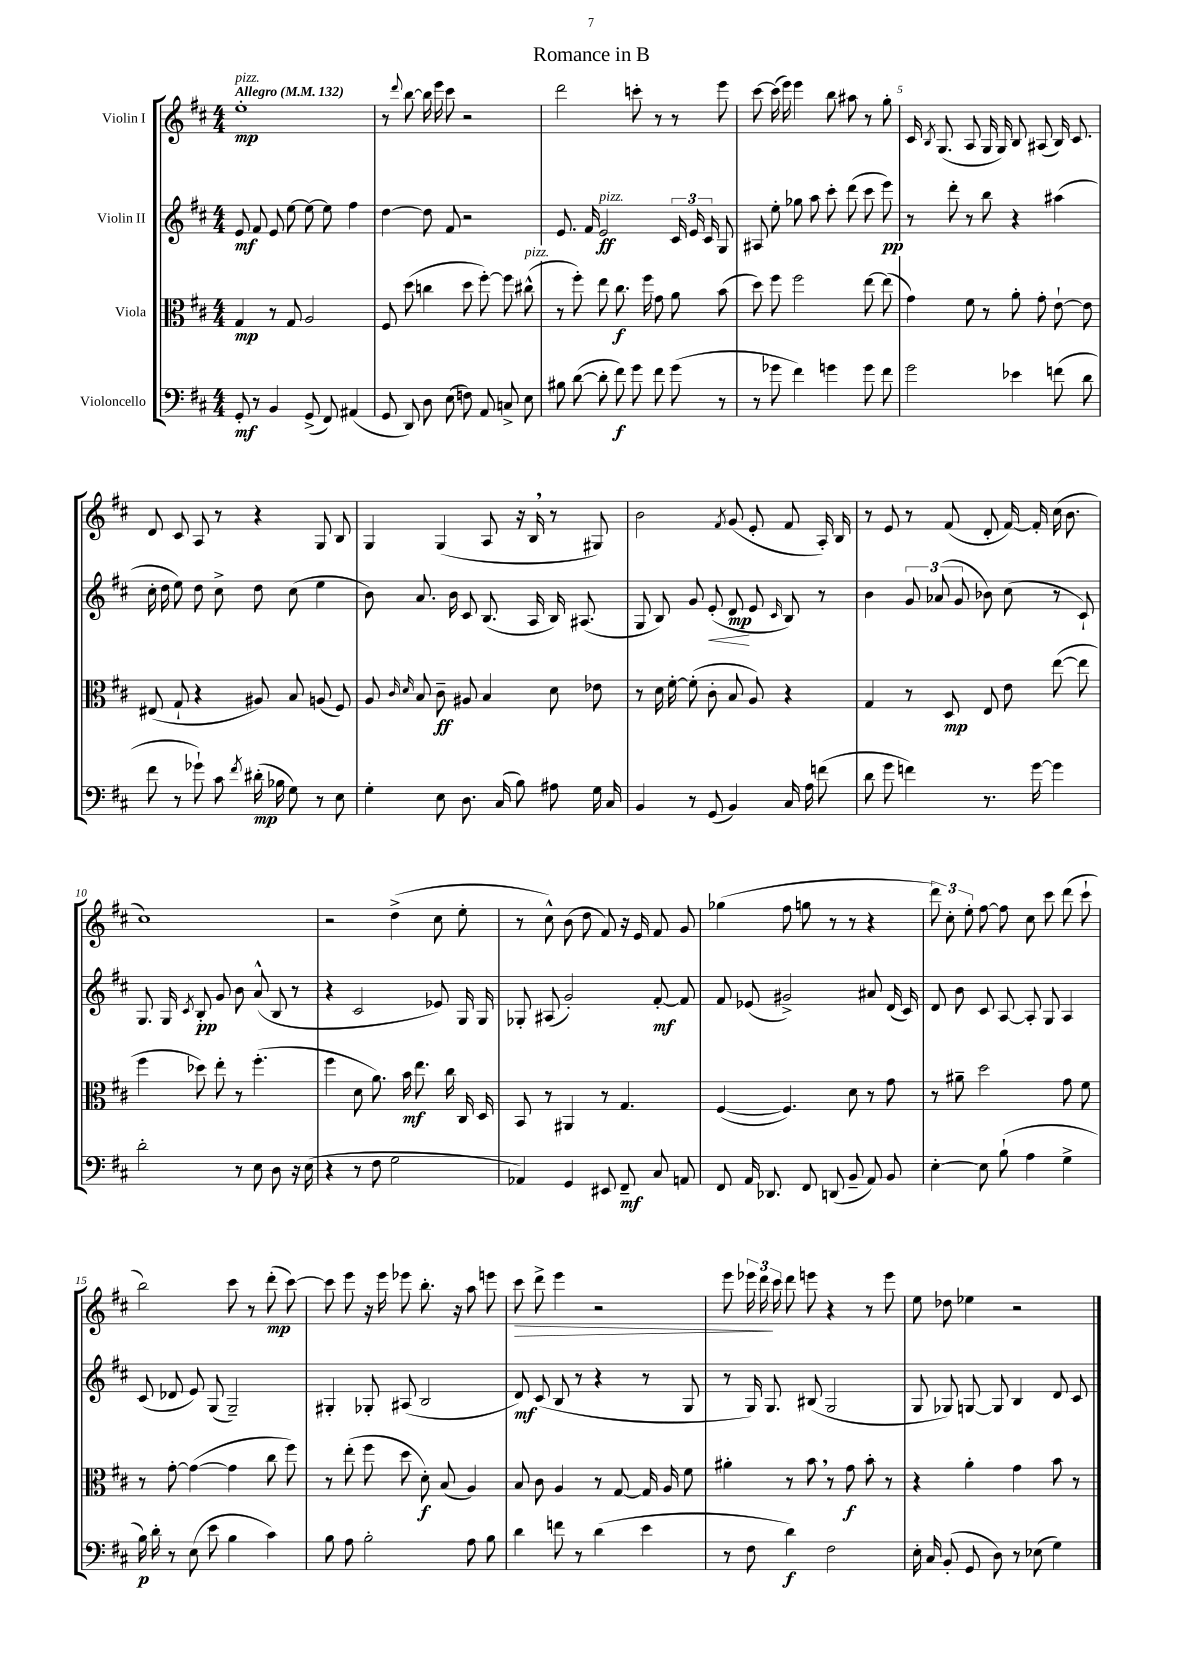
\header { title = "Romance in B" }
<<
\new StaffGroup <<
\new Staff = "s0" \with { instrumentName = "Violin I" } {
    \clef treble \key d \major \numericTimeSignature \time 4/4 \tempo "Allegro" 4 = 132
    \autoBeamOff e''1-.\mp^\markup { \italic "pizz." } |
    r8 \appoggiatura { d'''8 } b''8~ b''16 e'''16 cis'''8 r2 |
    d'''2 c'''8-. r8 r8 e'''8 |
    cis'''8~ cis'''16( e'''16) e'''4 b''8 ais''8 r8 g''8-. |
    cis'16 \acciaccatura { b8 } g8.( a8 g16 g16) b8 ais8( b16) cis'8. |
    d'8 cis'8 a8 r8 r4 g8 b8 |
    g4 g4( a8 r16 b16 \breathe r8 gis8) |
    b'2 \acciaccatura { fis'8 } g'8( e'8-. fis'8 a16-.) b16 |
    r8 e'8 r8 fis'8( d'8-. fis'16~) fis'16-. cis''16( b'8. |
    cis''1) |
    r2 d''4->( cis''8 e''8-. |
    r8 cis''8-^) b'8( d''8 fis'8) r16 e'16 fis'8 g'8 |
    ges''4( fis''8 g''8 r8 r8 r4 |
    \tuplet 3/2 { d'''8) cis''8-. e''8-. } fis''8~ fis''8 cis''8 cis'''8 d'''8( cis'''8-! |
    b''2) cis'''8 r8 d'''8-.\mp( cis'''8~) |
    cis'''8 e'''8 r16 e'''16 ees'''8 b''8.-. r16 a''8 e'''8 |
    cis'''8\> d'''8-> e'''4 r2 |
    e'''8 \tuplet 3/2 { ees'''16 d'''16\! cis'''16 } d'''8 e'''8 r4 r8 e'''8 |
    e''8 des''8 ees''4 r2 \bar "|." |
}
\new Staff = "s1" \with { instrumentName = "Violin II" } {
    \clef treble \key d \major \numericTimeSignature \time 4/4
    \autoBeamOff e'8\mf fis'8 e'8 e''8~ e''8~ e''8 fis''4 |
    d''4~ d''8 fis'8 r2 |
    e'8. fis'16 e'2\ff^\markup { \italic "pizz." } \tuplet 3/2 { cis'16 e'16 cis'16 } g8 |
    ais8 e''8-. ges''8 a''8 cis'''8-. d'''8( cis'''8 e'''8\pp) |
    r8 d'''8-. r8 b''8 r4 ais''4( |
    cis''16-. d''16 e''8) d''8 cis''8-> d''8 cis''8( e''4 |
    b'8) a'8. b'16 cis'8 b8.( a16 b16) ais8.( |
    g8 b8) g'8 e'8-.\<( d'8\mp\! e'8 \grace { cis'16 } b8) r8 |
    b'4 \tuplet 3/2 { g'8 aes'8( g'8 } bes'8) cis''8( r8 cis'8-!) |
    g8. g16 \acciaccatura { cis'8 } b8-.\pp g'8 b'8 a'8-^( b8 r8 |
    r4 cis'2 ees'8) g16 g16 |
    ges8-. ais8( g'2-.) fis'8~-.\mf fis'8 |
    fis'8 ees'8( gis'2->) ais'8 d'16( cis'16) |
    d'8 b'8 cis'8 a8~ a8-. g8 a4 |
    cis'8( des'8 e'8) g8( g2--) |
    gis4-. ges8-. ais8( b2 |
    d'8\mf) cis'8( b8 r8 r4 r8 g8 |
    r8 g16) g8. bis8( g2 |
    g8 ges8) g8~ g8 b4 d'8 cis'8 \bar "|." |
}
\new Staff = "s2" \with { instrumentName = "Viola" } {
    \clef alto \key d \major \numericTimeSignature \time 4/4
    \autoBeamOff g4\mp r8 g8 a2 |
    fis8 d''8( c''4 d''8 fis''8~-.) fis''8 cis''8-^^\markup { \italic "pizz." }( |
    r8 fis''8-.) e''8 cis''8.\f fis''16 g'8 a'8 b'8( |
    d''8) fis''8 fis''2 e''8~ e''8( |
    g'4) fis'8 r8 a'8-. g'8-. e'8~-! e'8 |
    eis8( g8-! r4 ais8) b8 a8( fis8) |
    a8 \grace { cis'16 d'16 } b8 cis'8--\ff ais8 b4 d'8 ees'8 |
    r8 d'16 fis'16~-. fis'8-.( cis'8-. b8 a8) r4 |
    g4 r8 d8\mp e8 e'8 e''8~( e''8 |
    fis''4 des''8) e''8-. r8 fis''4.-.( |
    fis''4 d'8 a'8.) b'16\mf e''8. cis''16 cis16 d16 |
    b,8 r8 ais,4 r8 g4. |
    fis4~( fis4.) d'8 r8 g'8 |
    r8 ais'8-- d''2 g'8 fis'8 |
    r8 g'8~-. g'4~( g'4 cis''8 fis''8) |
    r8 e''8-.( fis''8 d''8 d'8-.\f) b8( a4) |
    b8 cis'8 a4 r8 g8~ g16 a16 fis'8 |
    ais'4-. r8 b'8 \breathe r8 g'8\f b'8-. r8 |
    r4 a'4-. g'4 b'8 r8 \bar "|." |
}
\new Staff = "s3" \with { instrumentName = "Violoncello" } {
    \clef bass \key d \major \numericTimeSignature \time 4/4
    \autoBeamOff g,8-.\mf r8 b,4 g,8->( fis,8) ais,4( |
    g,8 d,8) d8 e8( f8) a,8 c8-> e8 |
    bis8 d'8~( d'8-. fis'8\f) g'8 fis'8 g'8( r8 |
    r8 ges'8 fis'4) g'4 g'8 fis'8 |
    g'2 ees'4 f'8( d'8 |
    fis'8 r8 ges'8-!) cis'8 \acciaccatura { fis'8 } dis'16-.\mp( bes16 g8) r8 e8 |
    g4-. e8 d8. cis16( b8) ais8 g16 cis16 |
    b,4 r8 g,8( b,4) cis16 a16 f'8( |
    d'8 g'8 f'4) r8. g'16~ g'4 |
    d'2-. r8 e8 d8 r16 e16( |
    r4 r8 fis8 g2 |
    aes,4) g,4 eis,8 fis,8--\mf cis8 a,8 |
    fis,8 a,16 des,8. fis,8 d,8( b,8-- a,8) b,8 |
    e4~-. e8 b8-!( a4 g4-> |
    b16\p) d'16-. r8 e8( e'8 b4 cis'4) |
    b8 a8 b2-. a8 b8 |
    d'4 f'8 r8 d'4( e'4 |
    r8 fis8 d'4\f) fis2 |
    e16-. cis16 b,8-.( g,8 d8) r8 ees8( g4) \bar "|." |
}
>>
>>
\layout { \context { \Score \override BarNumber.break-visibility = ##(#f #t #t) barNumberVisibility = #(every-nth-bar-number-visible 5) } }
